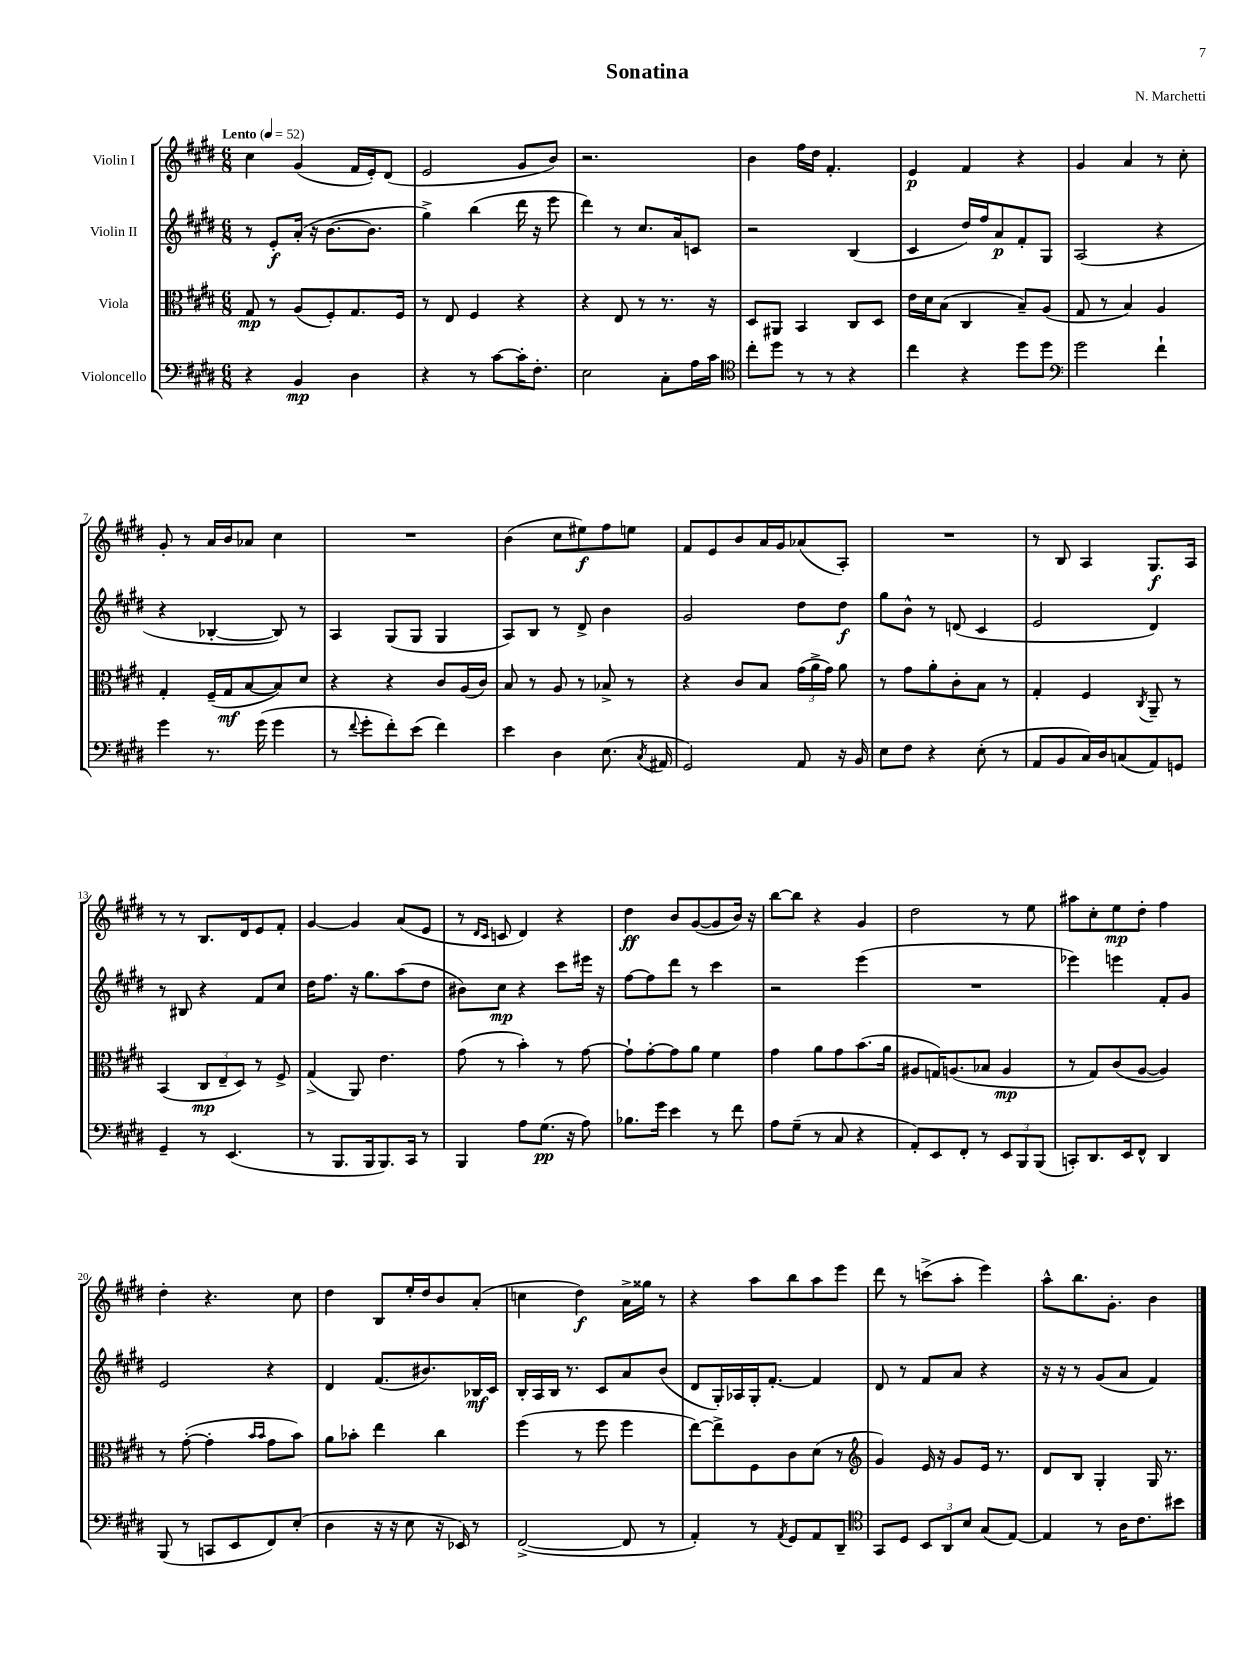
\header { title = "Sonatina" composer = "N. Marchetti" }
<<
\new StaffGroup <<
\new Staff = "s0" \with { instrumentName = "Violin I" } {
    \clef treble \key e \major \numericTimeSignature \time 6/8 \tempo "Lento" 4 = 52
    \autoBeamOff cis''4 gis'4( fis'16[ e'16-.) dis'8]( |
    e'2 gis'8[ b'8]) |
    r2. |
    b'4 fis''16[ dis''16] fis'4.-. |
    e'4\p fis'4 r4 |
    gis'4 a'4 r8 cis''8-. |
    gis'8-. r8 a'16[ b'16 aes'8] cis''4 |
    R2. |
    b'4( cis''8[ eis''8\f) fis''8 e''8] |
    fis'8[ e'8 b'8 a'16 gis'16 aes'8( a8]-.) |
    R2. |
    r8 b8 a4 gis8.[\f a16] |
    r8 r8 b8.[ dis'16 e'8 fis'8]-. |
    gis'4~ gis'4 a'8[( e'8] |
    r8 \grace { dis'16[ cis'16] } c'8 dis'4) r4 |
    dis''4\ff b'8[ gis'8~( gis'8 b'16]) r16 |
    b''8[~ b''8] r4 gis'4 |
    dis''2 r8 e''8 |
    ais''8[ cis''8-. e''8\mp dis''8]-. fis''4 |
    dis''4-. r4. cis''8 |
    dis''4 b8[ e''16-. dis''16 b'8 a'8]-.( |
    c''4 dis''4\f) a'16[-> gisis''16] r8 |
    r4 a''8[ b''8 a''8 e'''8] |
    dis'''8 r8 c'''8[->( a''8]-. e'''4) |
    a''8[-^ b''8. gis'8.]-. b'4 \bar "|." |
}
\new Staff = "s1" \with { instrumentName = "Violin II" } {
    \clef treble \key e \major \numericTimeSignature \time 6/8
    \autoBeamOff r8 e'8[-.\f a'16]-.( r16 b'8.[~ b'8.] |
    gis''4->) b''4( dis'''16 r16 e'''8 |
    dis'''4) r8 cis''8.[ a'16 c'8] |
    r2 b4( |
    cis'4 dis''16[) fis''16 a'8\p fis'8-. gis8] |
    a2( r4 |
    r4 bes4~-. bes8) r8 |
    a4 gis8[( gis8] gis4 |
    a8[) b8] r8 dis'8-> b'4 |
    gis'2 dis''8[ dis''8]\f |
    gis''8[ b'8]-^ r8 d'8( cis'4 |
    e'2 dis'4) |
    r8 bis8 r4 fis'8[ cis''8] |
    dis''16[ fis''8.] r16 gis''8.[ a''8( dis''8] |
    bis'8[) cis''8]\mp r4 cis'''8[ eis'''16] r16 |
    fis''8[~ fis''8 dis'''8] r8 cis'''4 |
    r2 e'''4( |
    R2. |
    ees'''4) e'''4 fis'8[-. gis'8] |
    e'2 r4 |
    dis'4 fis'8.[( bis'8.) bes16\mf cis'16] |
    b16[-. a16 b16] r8. cis'8[ a'8 b'8]( |
    dis'8[ gis16-.) aes16 gis16-. fis'8.]~-. fis'4 |
    dis'8 r8 fis'8[ a'8] r4 |
    r16 r16 r8 gis'8[( a'8] fis'4) \bar "|." |
}
\new Staff = "s2" \with { instrumentName = "Viola" } {
    \clef alto \key e \major \numericTimeSignature \time 6/8
    \autoBeamOff gis8\mp r8 a8[( fis8-.) gis8. fis16] |
    r8 e8 fis4 r4 |
    r4 e8 r8 r8. r16 |
    dis8[ ais,8] b,4 cis8[ dis8] |
    e'16[ dis'16 b8]( cis4 b8[--) a8]( |
    gis8 r8 b4) a4 |
    gis4-. fis16[--( gis16\mf b8~ b8) dis'8] |
    r4 r4 cis'8[ a16( cis'16]) |
    b8 r8 a8 r8 bes8-> r8 |
    r4 cis'8[ b8] \tuplet 3/2 { gis'16[( a'16-> gis'16]) } a'8 |
    r8 gis'8[ a'8-. cis'8-. b8] r8 |
    gis4-. fis4 \acciaccatura { cis8 } a,8-- r8 |
    b,4( \tuplet 3/2 { cis8[\mp e8-- dis8]) } r8 fis8-> |
    gis4->( a,8) e'4. |
    gis'8( r8 b'4-.) r8 gis'8~ |
    gis'8[-! gis'8~-. gis'8 a'8] fis'4 |
    gis'4 a'8[ gis'8 b'8.( a'16] |
    ais8[ g16) a8.( bes8] a4\mp |
    r8 gis8[) cis'8( a8]~ a4) |
    r8 gis'8~-.( gis'4-. \grace { b'16[ b'16] } gis'8[ b'8]) |
    a'8[ bes'8]-. e''4 cis''4 |
    fis''4( r8 fis''8 fis''4 |
    e''8[~) e''8-> fis8 cis'8 dis'8]( r8 |
    \clef treble gis'4) e'16 r16 gis'8[ e'16] r8. |
    dis'8[ b8] gis4-. gis16 r8. \bar "|." |
}
\new Staff = "s3" \with { instrumentName = "Violoncello" } {
    \clef bass \key e \major \numericTimeSignature \time 6/8
    \autoBeamOff r4 b,4\mp dis4 |
    r4 r8 cis'8[~ cis'16-. fis8.]-. |
    e2 cis8[-. a16 cis'16] |
    \clef tenor cis''8[-. dis''8] r8 r8 r4 |
    cis''4 r4 dis''8[ dis''8] |
    \clef bass gis'2 fis'4-! |
    gis'4 r8. gis'16( gis'4 |
    r8 \appoggiatura { fis'8 } gis'8[-. fis'8-.) e'8]( fis'4) |
    e'4 dis4 e8.( \acciaccatura { cis8 } ais,16 |
    gis,2) a,8 r16 b,16 |
    e8[ fis8] r4 e8-.( r8 |
    a,8[ b,8 cis16) dis16 c8( a,8) g,8] |
    gis,4-- r8 e,4.( |
    r8 b,,8.[ b,,16 b,,8.) cis,16] r8 |
    b,,4 a8[ gis8.]\pp( r16 a8) |
    bes8.[ gis'16] e'4 r8 fis'8 |
    a8[ gis8]--( r8 cis8 r4 |
    a,8[-.) e,8 fis,8]-. r8 \tuplet 3/2 { e,8[ b,,8 b,,8]( } |
    c,8[-.) dis,8. e,16 fis,8]-^ dis,4 |
    b,,8( r8 c,8[ e,8 fis,8) e8]-.( |
    dis4 r16 r16 e8 r16 ees,16) r8 |
    fis,2~->( fis,8 r8 |
    a,4-.) r8 \acciaccatura { a,8 } gis,8[ a,8 dis,8]-- |
    \clef tenor gis,8[ dis8] \tuplet 3/2 { b,8[ a,8 b8] } gis8[( e8]~) |
    e4 r8 a16[ cis'8. bis'8] \bar "|." |
}
>>
>>
